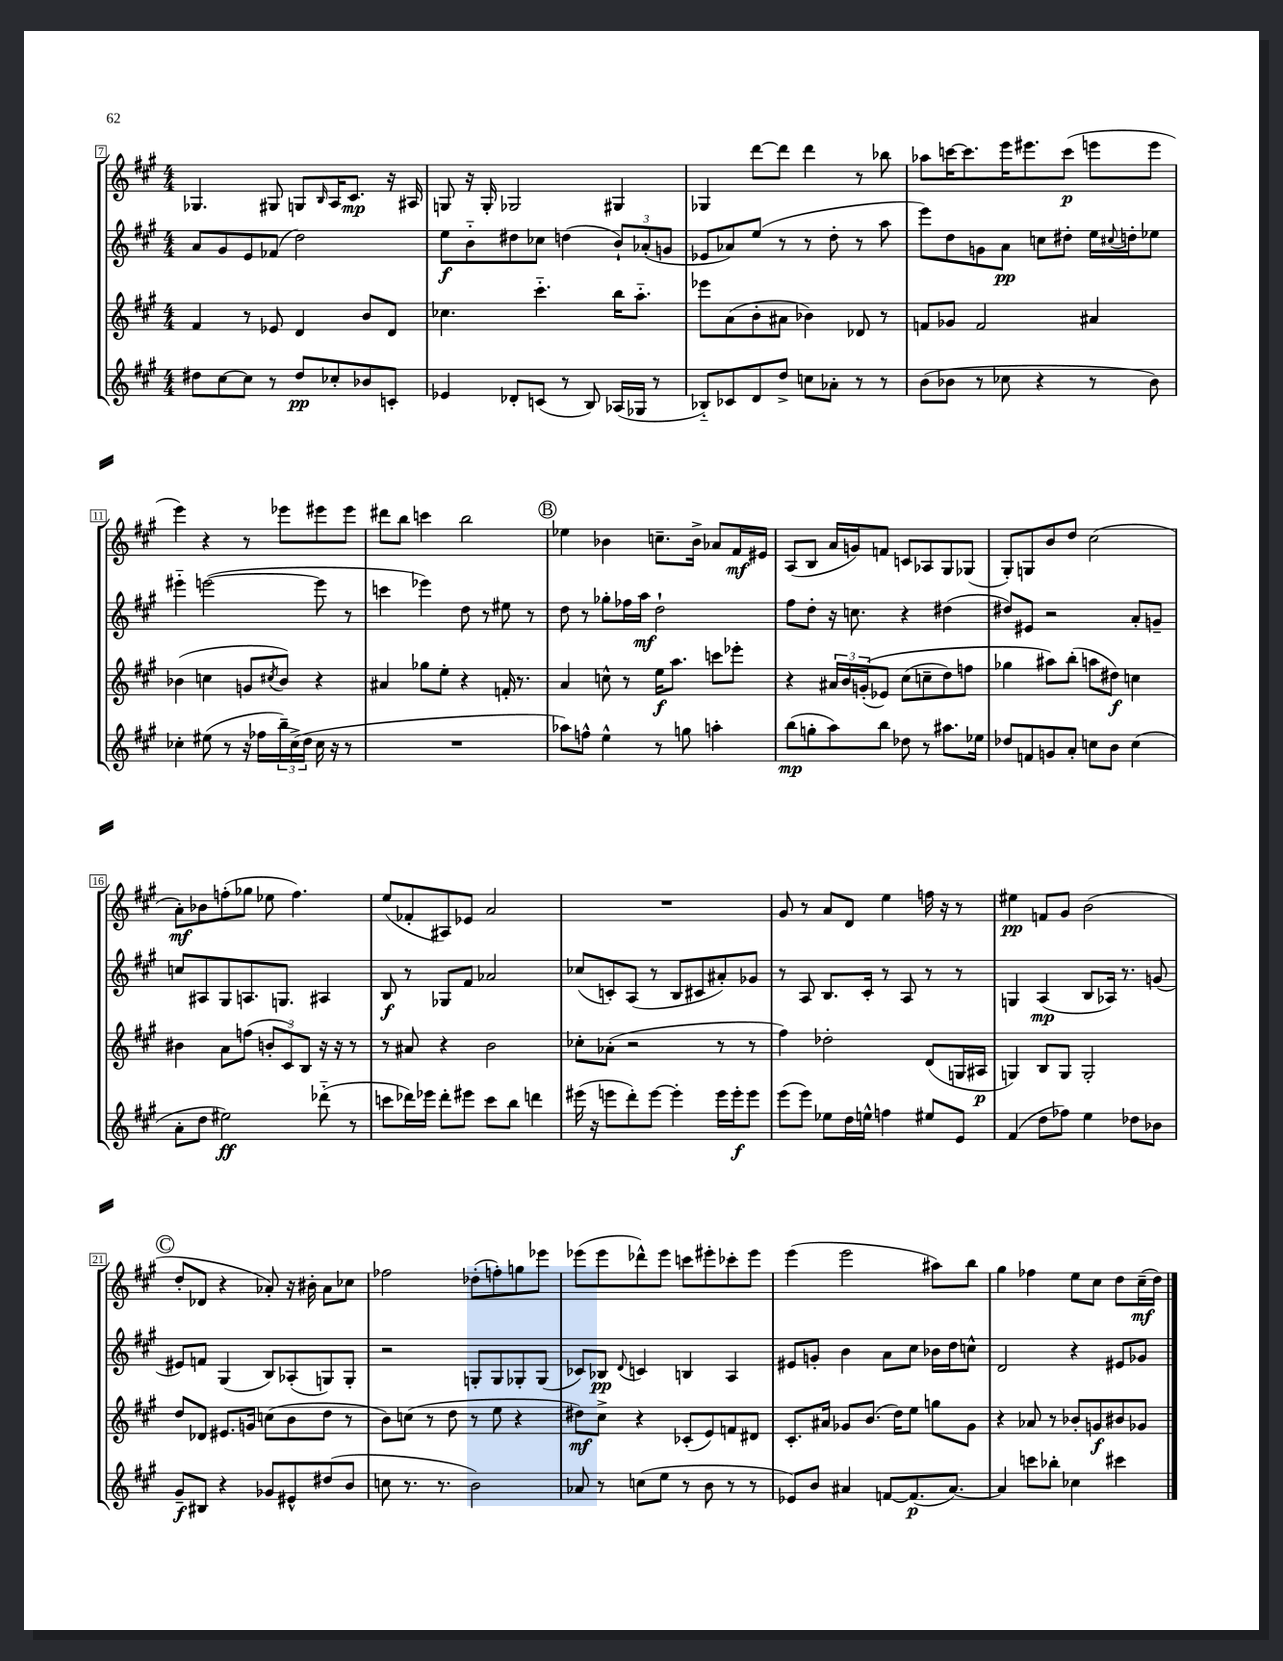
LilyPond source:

<<
\new StaffGroup <<
\new Staff = "s0" {
    \clef treble \key a \major \numericTimeSignature \time 4/4
    ges4. gis8 g8 \grace { b16 } a16 cis'8.\mp r16 ais16 |
    g8 r16 g16-. ges2 gis4 |
    ges4 d'''8~ d'''8 d'''4 r8 bes''8 |
    aes''8 c'''16~ c'''8. e'''16 eis'''8. c'''8\p( e'''8 e'''8 |
    e'''4) r4 r8 ees'''8 eis'''8 eis'''8 |
    dis'''8 b''8 c'''4 b''2 |
    \mark \markup { \circle "B" } ees''4 bes'4 c''8.-- bes'16-> aes'8 fis'16\mf eis'16 |
    a8( b8 a'16 g'16) f'8 c'8 aes8 gis8 ges8( |
    gis8-.) g8 b'8 d''8 cis''2( |
    a'8-.\mf) bes'8 f''8-.( ges''8 ees''8 f''4.) |
    e''8( fes'8-. ais8) ees'8 a'2 |
    R1 |
    gis'8 r8 a'8 d'8 e''4 f''16 r16 r8 |
    eis''4\pp f'8 gis'8 b'2( |
    \mark \markup { \circle "C" } d''8-. des'8 r4 aes'8-.) r16 bis'16-. aes'8 ces''8 |
    fes''2 des''8-.( f''8-.) g''8 ees'''8 |
    ees'''8( ees'''8 des'''8-^) ees'''8 c'''8 eis'''8-. ces'''8-. eis'''8 |
    e'''4( e'''2 ais''8) b''8 |
    gis''4 fes''4 e''8 cis''8 d''8 cis''16--\mf( d''16) \bar "|." |
}
\new Staff = "s1" {
    \clef treble \key a \major \numericTimeSignature \time 4/4
    a'8 gis'8 e'8 fes'8( d''2) |
    e''8\f b'8-_ dis''8 ces''8 d''4( \tuplet 3/2 { b'8-!) aes'8-.( g'8 } |
    ees'8 aes'8) e''8( r8 r8 d''8-. r8 a''8 |
    e'''8) d''8 g'8 a'8\pp c''8 dis''8-. e''16 \appoggiatura { cis''8 } d''16-. ees''8 |
    eis'''4-_ e'''2~( e'''8 r8 |
    c'''4 ees'''4) d''8 r8 eis''8 r8 |
    \mark \markup { \circle "B" } d''8 r8 ges''8-. fes''16 a''16\mf d''2-! |
    fis''8 d''8-. r16 c''8. r4 dis''4( |
    dis''8) eis'8 r2 a'8-. g'8-- |
    c''8 ais8 gis8 a8. g8. ais4 |
    b8\f r8 ges8 fis'8 aes'2 |
    ces''8( c'8-.) a8( r8 b8 cis'8 ais'8-.) ges'8 |
    r8 a8 b8. cis'16-. r8 a8 r8 r8 |
    g4 a4\mp( b8 aes16) r8. g'8( |
    \mark \markup { \circle "C" } eis'8) f'8 gis4( b8) aes8-.( g8) g8-. |
    r2 g8-. g8 ges8-. ges8( |
    ces'8) bes8\pp \appoggiatura { d'8 } c'4 b4 a4 |
    eis'8 g'8-. b'4 a'8 cis''8 bes'16 d''16 c''8-^ |
    d'2 r4 eis'8 ges'8 \bar "|." |
}
\new Staff = "s2" {
    \clef treble \key a \major \numericTimeSignature \time 4/4
    fis'4 r8 ees'8 d'4 b'8 d'8 |
    ces''4. cis'''4.-_ b''16 a''8.-_ |
    ees'''8 a'8( b'8-. ais'8 bes'4) des'8 r8 |
    f'8 ges'8 f'2 ais'4 |
    bes'4( c''4 g'8 \acciaccatura { cis''8 } bes'8) r4 |
    ais'4 ges''8 e''8-. r4 f'16-. r8. |
    \mark \markup { \circle "B" } a'4 c''8-^ r8 e''16\f a''8. c'''8 ees'''8-. |
    r4 \tuplet 3/2 { ais'16 b'16 g'16-.(\( } ees'8) cis''8( c''8-- d''8) f''8 |
    ges''4 ais''8\) b''8-.( a''8 dis''8\f) c''4 |
    bis'4 a'8 f''8( \tuplet 3/2 { b'8-. cis'8) b8 } r16 r16 r8 |
    r8 ais'8 r4 b'2 |
    ces''8-. aes'8-.( r2 r8 r8 |
    fis''4) des''2-. d'8( g16 ais16\p |
    g4) b8 g8 g2-. |
    \mark \markup { \circle "C" } d''8 des'8 eis'8. g'16 c''8( b'8 d''8 r8 |
    b'8) c''8( r8 d''8 r8 e''8 r4 |
    dis''8\mf) cis''8-> r4 ces'8-.( e'8) f'8 dis'8 |
    cis'8.-. ais'16 ges'8 b'8.( d''16) e''8 g''8 ges'8 |
    r4 aes'8 r8 bes'8-. g'8\f bis'8 ges'8 \bar "|." |
}
\new Staff = "s3" {
    \clef treble \key a \major \numericTimeSignature \time 4/4
    dis''8 cis''8~ cis''8 r8 dis''8\pp ces''8-. bes'8 c'8-. |
    ees'4 des'8-. c'8( r8 b8) aes16( ges16 r8 |
    bes8-_) ces'8 d'8 d''8-> c''8 aes'8-. r8 r8 |
    b'8( bes'8 r8 ces''8 r4 r8 bes'8) |
    ces''4-. eis''8( r8 r16 fes''16 \tuplet 3/2 { b''16--) ces''16->( d''16 } ces''16 r16 r8 |
    R1 |
    \mark \markup { \circle "B" } aes''8) f''8-^ e''4-^ r8 g''8 a''4-. |
    b''8\mp( g''8-. a''8) b''8 des''8 r8 ais''8. ees''16 |
    des''8 f'8 g'8 a'8-. c''8 b'8 c''4( |
    a'8-. d''8 eis''2\ff) des'''8-_( r8 |
    c'''8 des'''16) ees'''16 des'''8-. eis'''8 c'''8 b''8 d'''4 |
    eis'''16( r16 e'''8 d'''8-.) e'''8~ e'''4-. e'''16 e'''16-.\f e'''8 |
    e'''8( e'''8) ees''8 d''16 e''16-^ f''4 eis''8 e'8 |
    fis'4( d''8 fes''8) e''4 des''8 bes'8 |
    \mark \markup { \circle "C" } gis'8--\f bis8 r4 ges'8 eis'8-^ dis''8( b'8 |
    c''8 r8. r8. b'2) |
    aes'8 r8 c''8( e''8 r8 b'8 r8 r8 |
    ees'8) b'8 ais'4 f'8~ f'8.\p( ais'8.~) |
    ais'4 c'''8 bes''8-. ces''4 cis'''4 \bar "|." |
}
>>
>>
\layout { \context { \Score currentBarNumber = #7 \override BarNumber.stencil = #(make-stencil-boxer 0.1 0.3 ly:text-interface::print) } }
